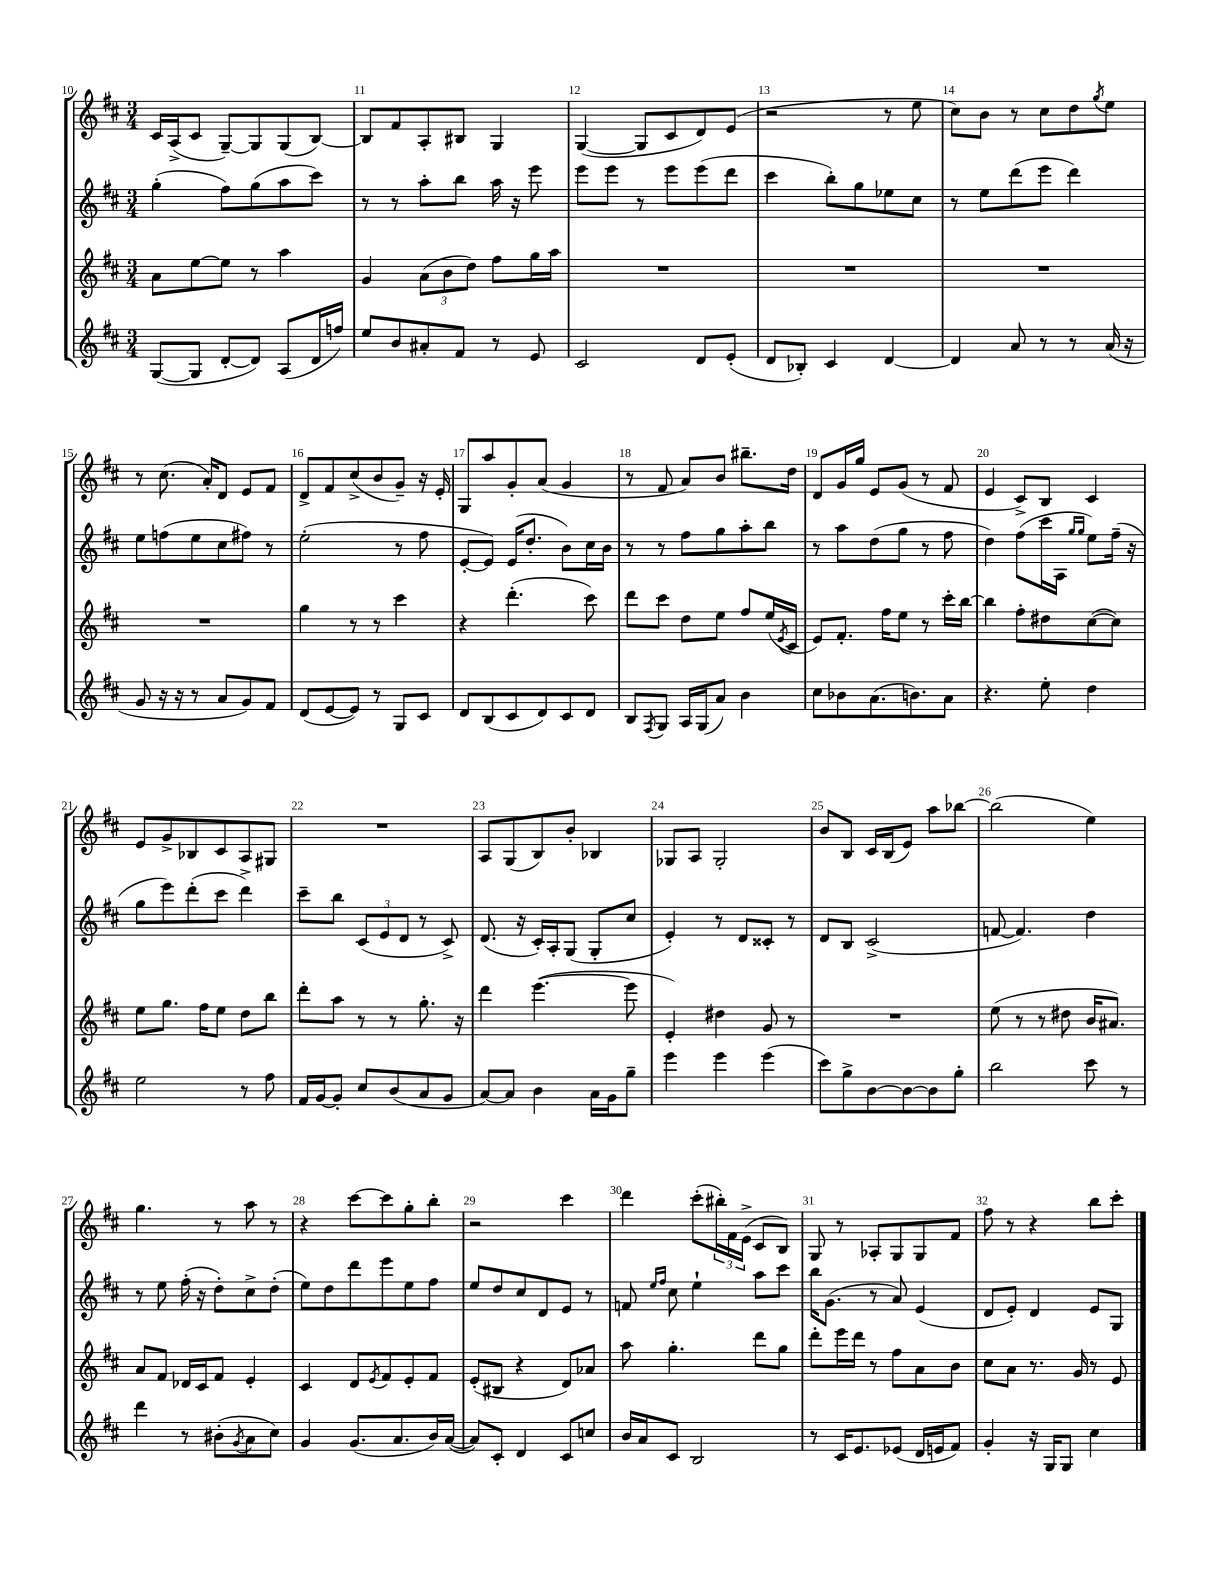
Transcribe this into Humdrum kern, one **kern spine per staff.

**kern	**kern	**kern	**kern
*part4	*part3	*part2	*part1
*staff4	*staff3	*staff2	*staff1
*clefG2	*clefG2	*clefG2	*clefG2
*k[f#c#]	*k[f#c#]	*k[f#c#]	*k[f#c#]
*M3/4	*M3/4	*M3/4	*M3/4
=10	=10	=10	=10
([8G/L	8a\L	(4gg'\	16c#/LL
.	.	.	(16A^/J
8G/J]	[8ee\	.	8c#/J
[8d'/L	8ee\J]	8ff#\L)	[8G~/L)
8d/J])	8r	(8gg\	8G/]
(8A/L	4aa\	8aa\	(8G/
16d/L	.	8ccc#\J)	[8B/J)
16ffn/JJ)	.	.	.
=11	=11	=11	=11
8ee/L	4g/	8r	8B/L]
8b/	.	8r	8f#/
8a#X'/	(12a\L	8aa'\L	8A'/
.	12b\	.	.
8f#/J	.	8bb\J	8B#X/J
.	12dd\J)	.	.
8r	8ff#\L	16aa\	4G/
.	.	16r	.
8e/	16gg\L	8eee\	.
.	16aa\JJ	.	.
=12	=12	=12	=12
2c#/	2.r	8eee\L	([4G/
.	.	8eee\J	.
.	.	8r	8G/L]
.	.	8eee\L	8c#/
8d/L	.	(8eee\	8d/)
(8e'/J	.	8ddd\J	(8e/J
=13	=13	=13	=13
8d/L	2.r	4ccc#\	2r
8B-X'/J)	.	.	.
4c#/	.	8bb'\L)	.
.	.	8gg\	.
[4d/	.	8ee-X\	8r
.	.	8cc#\J	8ee\
=14	=14	=14	=14
4d/]	2.r	8r	8cc#\L)
.	.	8ee\L	8b\J
8a/	.	(8ddd\	8r
8r	.	8eee\J	8cc#\L
8r	.	4ddd\)	8dd\
.	.	.	8qgg/
(16a/	.	.	8ee\J
16r	.	.	.
!!LO:LB:g=z
=15	=15	=15	=15
8g/	2.r	8ee\L	8r
16r	.	(8ffn\	(8.cc#\
16r	.	.	.
8r	.	8ee\	.
.	.	.	16a'/KL)
8a/L	.	8cc#\	8d/J
8g/)	.	8ff#X\J)	8e/L
8f#/J	.	8r	8f#/J
=16	=16	=16	=16
(8d/L	4gg\	(2ee'\	8d^/L
[8e/	.	.	8f#/
8e/J])	8r	.	(8cc#^/
8r	8r	.	8b/
8G/L	4ccc#\	8r	8g~/J)
8c#/J	.	8ff#\	16r
.	.	.	16e'/
=17	=17	=17	=17
8d/L	4r	[8e'/L	8G/L
(8B/	.	8e/J])	8aa/
8c#/	(4.ddd'\	(16e/KL	8g'/
.	.	8.dd'/J	.
8d/)	.	.	(8a/J
8c#/	.	8b\L)	4g/
8d/J	8ccc#\)	16cc#\L	.
.	.	16b\JJ	.
=18	=18	=18	=18
8B/L	8ddd\L	8r	8r
8qF#/	.	.	.
8G/J	8ccc#\J	8r	8f#/
16A/LL	8dd\L	8ff#\L	8a/L)
(16G/J	.	.	.
8a/J)	8ee\J	8gg\	8b/J
4b\	8ff#/L	8aa'\	8.bb#X~\L
.	(16ee/L	8bb\J	.
.	8qe/	.	.
.	16c#/JJ	.	16dd\Jk
=19	=19	=19	=19
8cc#\L	8e/L)	8r	8d/L
8b-X\	8.f#'/J	8aa\L	16g/L
.	.	.	16gg/JJ
(8.a\	.	(8dd\	8e/L
.	16ff#\KL	.	.
.	8ee\J	8gg\J	(8g/J
8.bn\)	.	.	.
.	8r	8r	8r
8a\J	16ccc#'\LL	8ff#\	8f#/
.	[16bb\JJ	.	.
=20	=20	=20	=20
4.r	4bb\]	4dd\)	4e/
.	8ff#'\L	(8ff#\L	8c#^/L)
8ee'\	8dd#X\	16ccc#\L	8B/J
.	.	16A\JJ	.
.	.	16qqgg/LL	.
.	.	16qqgg/JJ	.
4dd\	([8cc#\	8ee\L)	4c#/
.	8cc#\J])	(16ff#~\Jk	.
.	.	16r	.
!!LO:LB:g=z
=21	=21	=21	=21
2ee\	8ee\L	8gg\L	8e/L
.	8.gg\J	8eee\)	8g^/
.	.	(8ddd'\	8B-X/
.	16ff#\KL	.	.
.	8ee\J	8ccc#\J	8c#/
8r	8dd\L	4ddd^\)	8A/
8ff#\	8bb\J	.	8G#X/J
=22	=22	=22	=22
16f#/LL	8ddd'\L	8ccc#~\L	2.r
[16g/J	.	.	.
8g'/J]	8aa\J	8bb\J	.
8cc#/L	8r	(12c#/L	.
.	.	12e/	.
(8b/	8r	.	.
.	.	12d/J	.
8a/	8.gg'\	8r	.
8g/J	.	8c#^/)	.
.	16r	.	.
=23	=23	=23	=23
[8a/L)	4ddd\	(8.d/	8A/L
8a/J]	.	.	(8G/
.	.	16r	.
4b\	([4.eee\	16c#'/LL)	8B/)
.	.	16A'/J	.
.	.	(8G/J	8b'/J
16a\LL	.	8G'/L	4B-X/
16g\J	.	.	.
8gg~\J	8eee\]	8cc#/J	.
=24	=24	=24	=24
4eee\	4e'/)	4e'/)	8G-X/L
.	.	.	8A/J
4eee\	4dd#X\	8r	2G-'/
.	.	8d/L	.
(4eee\	8g/	8c##X'/J	.
.	8r	8r	.
=25	=25	=25	=25
8ccc#\L)	2.r	8d/L	8b/L
8gg^\	.	8B/J	8B/J
[8b\	.	(2c#^/	16c#/LL
.	.	.	(16B/J
8b\_	.	.	8e/J)
8b\]	.	.	8aa\L
8gg'\J	.	.	[8bb-X\J
=26	=26	=26	=26
2bb\	(8ee\	[8fn/	(2bb-\]
.	8r	4.f/])	.
.	8r	.	.
.	8dd#X\	.	.
8ccc#\	16b/KL	4dd\	4ee\)
.	8.a#X/J)	.	.
8r	.	.	.
!!LO:LB:g=z
=27	=27	=27	=27
4ddd\	8a/L	8r	4.gg\
.	8f#/J	8ee\	.
8r	16d-X/LL	(16ff#'\	.
.	16c#/J	16r	.
(8b#X'\L	8f#/J	8dd'\L)	8r
8qg/	.	.	.
8a\	4e'/	8cc#^\	8aa\
8cc#\J)	.	(8dd'\J	8r
=28	=28	=28	=28
4g/	4c#/	8ee\L)	4r
.	.	8dd\	.
(8.g/L	8d/L	8ddd\	[8ccc#\L
.	8qe/	.	.
.	8f#/	8eee\	8ccc#\]
8.a/	.	.	.
.	8e'/	8ee\	8gg'\
16b/L)	8f#/J	8ff#\J	8bb'\J
([16a/JJ	.	.	.
=29	=29	=29	=29
8a/L])	(8e'/L	8ee/L	2r
8c#'/J	8B#X/J	8dd/	.
4d/	4r	8cc#/	.
.	.	8d/	.
8c#/L	8d/L)	8e/J	4ccc#\
8ccn/J	8a-X/J	8r	.
=30	=30	=30	=30
16b/LL	8aa\	8fn/	4ddd\
16a/J	.	.	.
.	.	16qqee/LL	.
.	.	16qqff#/JJ	.
8c#/J	4.gg'\	8cc#\	.
2B/	.	4ee`\	(8ccc#'\L
.	.	.	24bb#X'\L)
.	.	.	24f#\
.	.	.	(24e^\JJ
.	8ddd\L	8aa\L	8c#/L
.	8gg\J	8ccc#\J	8B/J)
=31	=31	=31	=31
8r	8ddd'\L	16bb\KL	8G/
.	.	(8.g\J	.
16c#/KL	16eee\L	.	8r
8.e/	16ddd\JJ	.	.
.	8r	8r	8A-X'/L
(8e-X/J	8ff#\L	8a/)	8G/
16d/LL	8a\	(4e/	8G/
16en/J	.	.	.
8f#/J)	8b\J	.	8f#/J
=32	=32	=32	=32
4g'/	8cc#\L	8d/L	8ff#\
.	8a\J	8e'/J)	8r
16r	8.r	4d/	4r
16G/KL	.	.	.
8G/J	.	.	.
.	16g/	.	.
4cc#\	8r	8e/L	8bb\L
.	8e/	8G/J	8ccc#'\J
==	==	==	==
*-	*-	*-	*-
